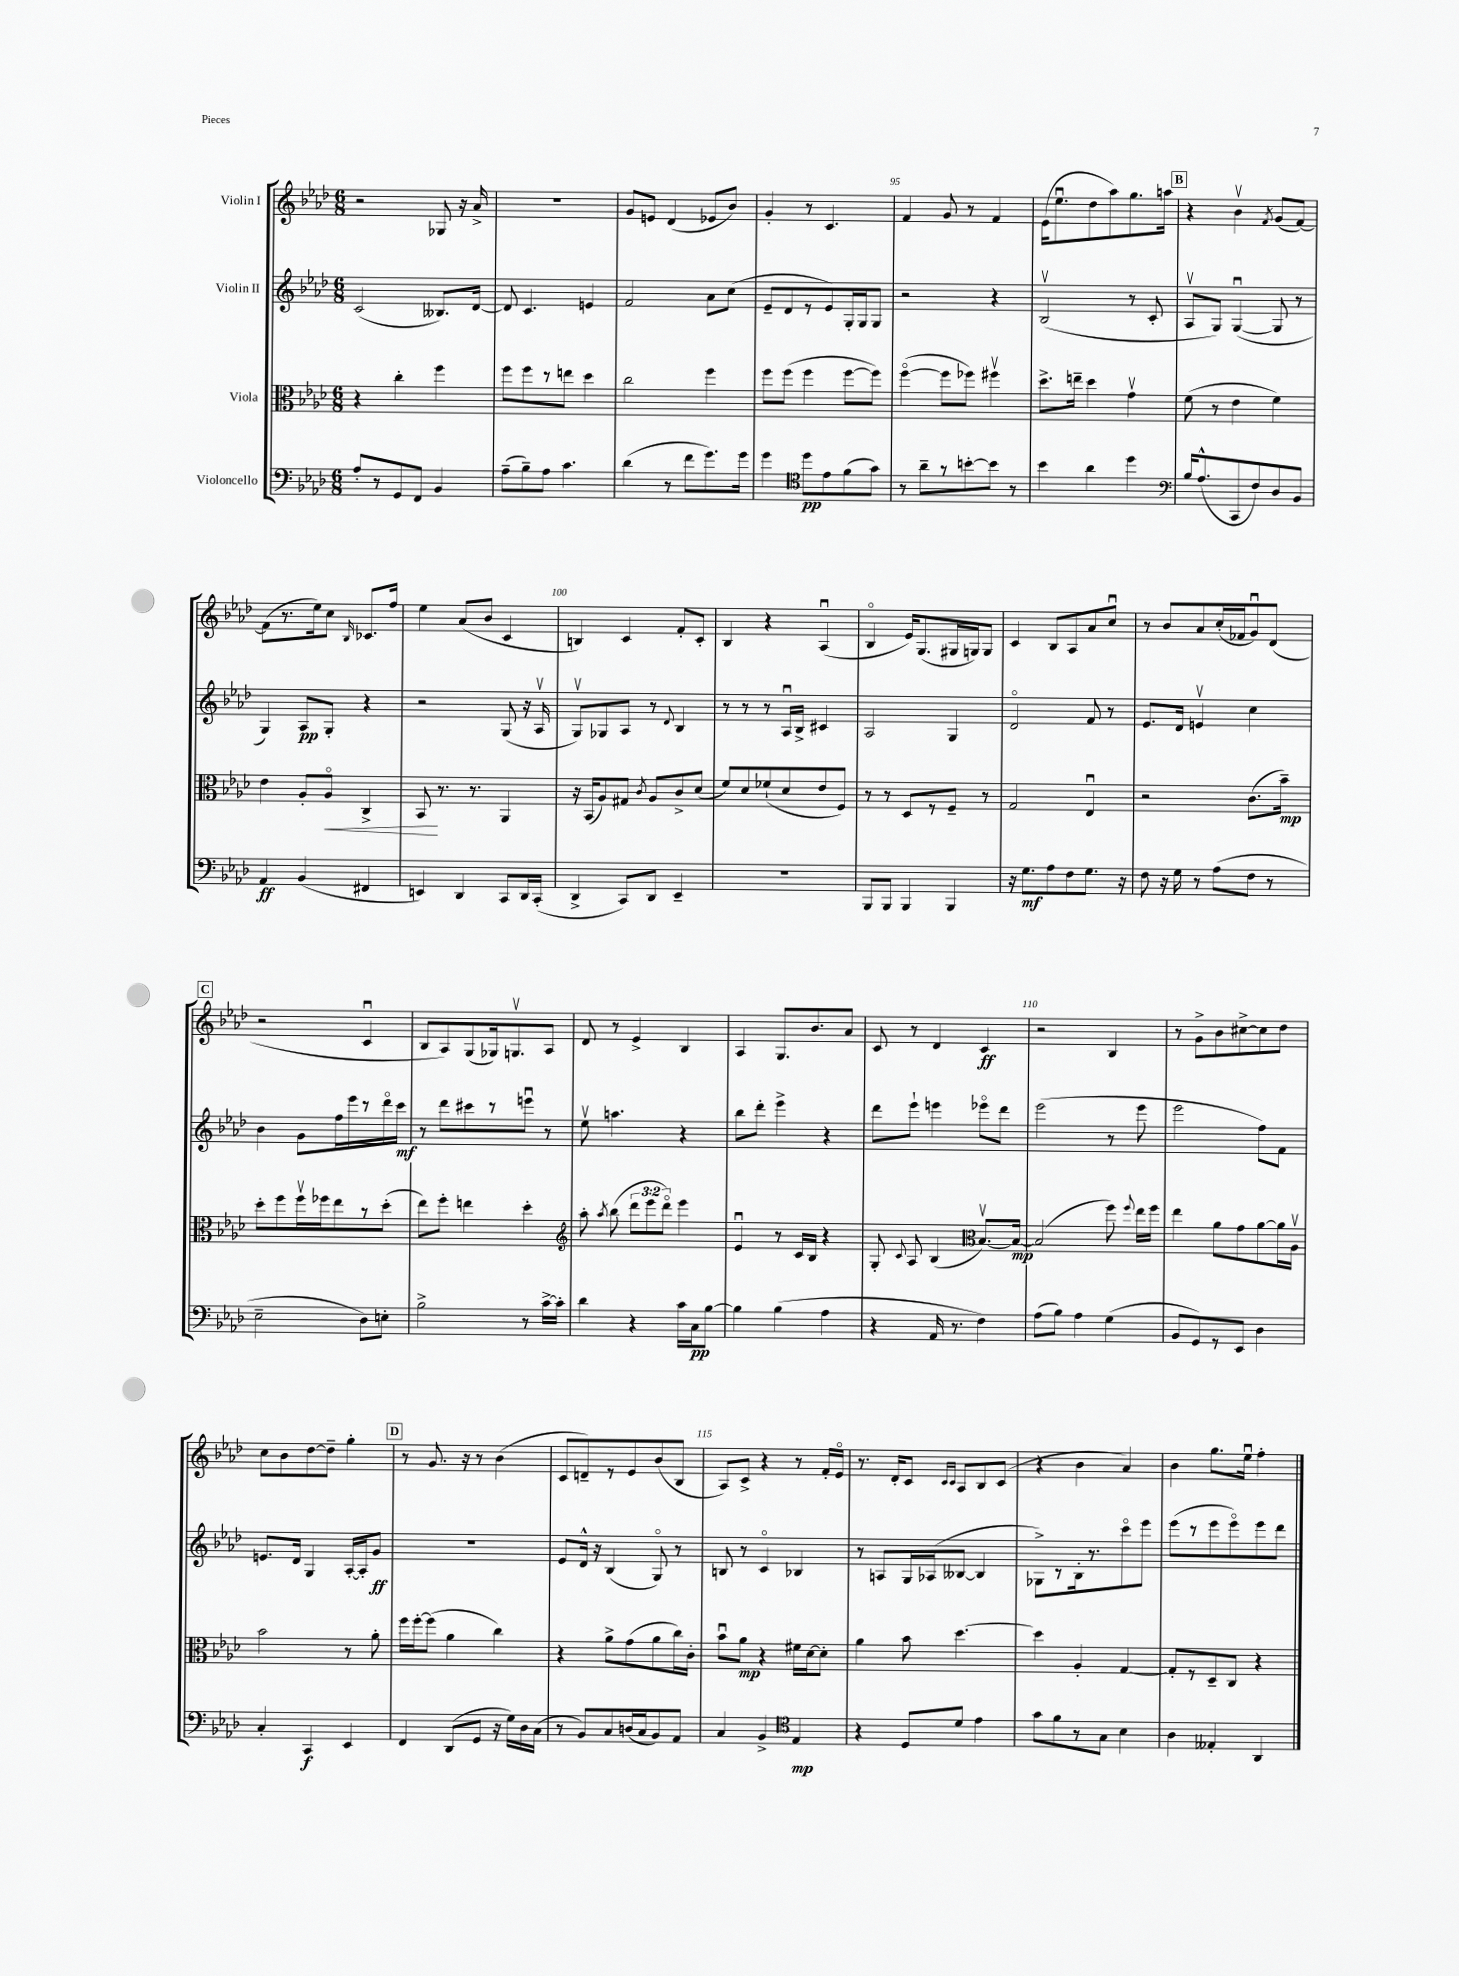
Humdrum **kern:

**kern	**dynam	**kern	**dynam	**kern	**dynam	**kern	**dynam
*part4	*part4	*part3	*part3	*part2	*part2	*part1	*part1
*staff4	*staff4	*staff3	*staff3	*staff2	*staff2	*staff1	*staff1
*I"Violoncello	*	*I"Viola	*	*I"Violin II	*	*I"Violin I	*
*clefF4	*	*clefC3	*	*clefG2	*	*clefG2	*
*k[b-e-a-d-]	*	*k[b-e-a-d-]	*	*k[b-e-a-d-]	*	*k[b-e-a-d-]	*
*M6/8	*	*M6/8	*	*M6/8	*	*M6/8	*
=91	=91	=91	=91	=91	=91	=91	=91
8A-'/L	.	4r	.	(2c/	.	2r	.
8r	.	.	.	.	.	.	.
8GG/	.	4cc'\	.	.	.	.	.
8FF/J	.	.	.	.	.	.	.
4BB-/	.	4ff\	.	8.B--X/L)	.	8G-X/	.
.	.	.	.	.	.	16r	.
.	.	.	.	[16d-/Jk	.	16a-^/	.
=92	=92	=92	=92	=92	=92	=92	=92
(8A-~\L	.	8ff\L	.	8d-/]	.	2.r	.
8B-~\)	.	8ff\	.	4.c/	.	.	.
8A-\J	.	8r	.	.	.	.	.
4.c\	.	8een\J	.	.	.	.	.
.	.	4dd-\	.	4en/	.	.	.
=93	=93	=93	=93	=93	=93	=93	=93
(4d-\	.	2cc\	.	2f/	.	8g/L	.
.	.	.	.	.	.	8en/J	.
8r	.	.	.	.	.	(4d-/	.
8f\L	.	.	.	.	.	.	.
8.g\)	.	4ff\	.	8a-\L	.	8e-X/L	.
.	.	.	.	(8cc\J	.	8b-/J)	.
16g\Jk	.	.	.	.	.	.	.
=94	=94	=94	=94	=94	=94	=94	=94
4g\	.	8ff\L	.	8e-~/L	.	4g'/	.
.	.	(8ff\J	.	8d-/	.	.	.
*clefC4	*	*	*	*	*	*	*
8dd-\L	pp	4ff\	.	8r	.	8r	.
8e-\	.	.	.	8e-/)	.	4.c/	.
(8f\	.	[8ff\L	.	16G'/L	.	.	.
.	.	.	.	16G/J	.	.	.
8g\J)	.	8ff\J])	.	8G/J	.	.	.
=95	=95	=95	=95	=95	=95	=95	=95
8r	.	([4ff\	.	2r	.	4f/	.
8a-~\L	.	.	.	.	.	.	.
8r	.	8ff\L]	.	.	.	8g/	.
[8bn'\	.	8ff-X\J)	.	.	.	8r	.
8b\J]	.	4ff#Xv\	.	4r	.	4f/	.
8r	.	.	.	.	.	.	.
=96	=96	=96	=96	=96	=96	=96	=96
4b-\	.	8.dd-^\L	.	(2B-v/	.	(16e-\KL	.
.	.	.	.	.	.	8.ee-u\	.
.	.	16een~\Jk	.	.	.	.	.
4a-\	.	4dd-\	.	.	.	8dd-\	.
.	.	.	.	.	.	8aa-\)	.
4dd-\	.	4gv\	.	8r	.	8.gg\	.
.	.	.	.	8c'/	.	.	.
.	.	.	.	.	.	16aan\Jk	.
!!LO:REH:place=s1:t=B
=97	=97	=97	=97	=97	=97	=97	=97
*clefF4	*	*	*	*	*	*	*
16B-/KL	.	(8f\	.	8A-v/L	.	4r	.
(8.A-^^/	.	.	.	.	.	.	.
.	.	8r	.	8G/J)	.	.	.
8CC/	.	4e-\	.	([4Gu/	.	4b-v\	.
8F/)	.	.	.	.	.	.	.
.	.	.	.	.	.	8qf/	.
8D-/	.	4f\)	.	8G/]	.	(8g/L	.
8BB-/J	.	.	.	8r	.	[8f/J)	.
!!LO:LB:g=z
=98	=98	=98	=98	=98	=98	=98	=98
4AA-/	ff	4e-\	.	4G/)	.	(8f\L]	.
.	.	.	.	.	.	8.r	.
(4BB-/	.	8A-'/L	.	8A-/L	pp	.	.
.	.	.	.	.	.	16ee-\k)	.
!	!	!	!LO:HP:b	!	!	!	!
.	.	8A-/J	<	8G'/J	.	8cc\J	.
.	.	.	.	.	.	16qqB-/	.
4FF#X/	.	4C^/	.	4r	.	8.c-X/L	.
.	.	.	.	.	.	16ff/Jk	.
=99	=99	=99	=99	=99	=99	=99	=99
4EEn/)	.	8BB-/	.	2r	.	4ee-\	.
.	.	8.r	[	.	.	.	.
4DD-/	.	.	.	.	.	(8a-/L	.
.	.	8.r	.	.	.	.	.
.	.	.	.	.	.	8b-/J	.
8CC/L	.	4AA-/	.	(8G/	.	4c/	.
16DD-/L	.	.	.	16r	.	.	.
(16CC'/JJ	.	.	.	16A-v/	.	.	.
=100	=100	=100	=100	=100	=100	=100	=100
4DD-^/	.	16r	.	8Gv/L)	.	4Bn/)	.
.	.	(16BB-/KL	.	.	.	.	.
.	.	8A-/)	.	8G-X/	.	.	.
8CC/L)	.	8G#X/J	.	8A-/J	.	4c/	.
.	.	8qc/	.	.	.	.	.
8DD-/J	.	8A-/L	.	8r	.	.	.
.	.	.	.	8qqd-/	.	.	.
4EE-~/	.	8c^/	.	4B-/	.	8f'/L	.
.	.	(8d-/J	.	.	.	8c'/J	.
=101	=101	=101	=101	=101	=101	=101	=101
2.r	.	8f/L)	.	8r	.	4B-/	.
.	.	8d-/	.	8r	.	.	.
.	.	(8f-X`/	.	8r	.	4r	.
.	.	8d-/	.	16A-u/LL	.	.	.
.	.	.	.	16B-^/JJ	.	.	.
.	.	8e-/	.	4c#X/	.	(4A-u/	.
.	.	8F/J)	.	.	.	.	.
=102	=102	=102	=102	=102	=102	=102	=102
8BBB-/L	.	8r	.	2A-/	.	4B-/	.
8BBB-/J	.	8r	.	.	.	.	.
4BBB-/	.	8D-/L	.	.	.	16e-/KL)	.
.	.	.	.	.	.	(8.G/	.
.	.	8r	.	.	.	.	.
4BBB-/	.	8F~/J	.	4G/	.	16G#X/L	.
.	.	.	.	.	.	16Gn/J)	.
.	.	8r	.	.	.	8G/J	.
=103	=103	=103	=103	=103	=103	=103	=103
16r	.	2G/	.	2d-/	.	4c/	.
8.G\L	mf	.	.	.	.	.	.
8A-\	.	.	.	.	.	8B-/L	.
8F\	.	.	.	.	.	8A-/	.
8.G\J	.	4E-u/	.	8f/	.	8a-/	.
.	.	.	.	8r	.	8ccu/J	.
16r	.	.	.	.	.	.	.
=104	=104	=104	=104	=104	=104	=104	=104
8F\	.	2r	.	8.e-/L	.	8r	.
16r	.	.	.	.	.	8b-/L	.
16G\	.	.	.	16d-/Jk	.	.	.
8r	.	.	.	4env/	.	8a-/	.
(8A-\L	.	.	.	.	.	(16cc'/L	.
.	.	.	.	.	.	16f-X/J	.
8F\J	.	(8.c\L	.	4cc\	.	8gu/)	.
8r	.	.	.	.	.	(8d-/J	.
.	.	16b-~\Jk)	mp	.	.	.	.
!!LO:LB:g=z
!!LO:REH:place=s1:t=C
=105	=105	=105	=105	=105	=105	=105	=105
2E-~\	.	8dd-'\L	.	4b-\	.	2r	.
.	.	8ff\	.	.	.	.	.
.	.	16ffv\L	.	8g\L	.	.	.
.	.	16ff-X\J	.	.	.	.	.
.	.	8ee-\	.	16ff\L	.	.	.
.	.	.	.	16eee-\	.	.	.
8D-\L)	.	8r	.	8r	.	4cu/	.
8En'\J	.	(8dd-'\J	.	16ddd-\	.	.	.
.	.	.	.	16ccc\JJ	mf	.	.
=106	=106	=106	=106	=106	=106	=106	=106
2B-^\	.	8ee-\L)	.	8r	.	8B-/L	.
.	.	8ff'\J	.	8ddd-\L	.	8A-/)	.
.	.	4een\	.	8ccc#X\	.	(8G/	.
.	.	.	.	8r	.	16G-X/k)	.
.	.	.	.	.	.	8.Gnv/	.
8r	.	4dd-'\	.	8eeenu\J	.	.	.
[16c^\LL	.	.	.	8r	.	8A-/J	.
16c'\JJ]	.	.	.	.	.	.	.
=107	=107	=107	=107	=107	=107	=107	=107
*	*	*clefG2	*	*	*	*	*
4d-\	.	8aa-'\	.	8ee-v\	.	8d-/	.
.	.	8qaa-/	.	.	.	.	.
.	.	(8bb-\	.	4.aan\	.	8r	.
4r	.	12ddd-\L	.	.	.	4e-^/	.
.	.	12eee-\	.	.	.	.	.
.	.	12ddd-\J)	.	.	.	.	.
16c\LL	.	4eee-\	.	4r	.	4B-/	.
16C\J	pp	.	.	.	.	.	.
[8B-\J	.	.	.	.	.	.	.
=108	=108	=108	=108	=108	=108	=108	=108
4B-\]	.	4e-u/	.	8bb-\L	.	4A-/	.
.	.	.	.	8ddd-'\J	.	.	.
(4B-\	.	8r	.	4eee-^\	.	8.G/L	.
.	.	16c/LL	.	.	.	.	.
.	.	16B-/JJ	.	.	.	8.b-/	.
4A-\	.	4r	.	4r	.	.	.
.	.	.	.	.	.	8a-/J	.
=109	=109	=109	=109	=109	=109	=109	=109
4r	.	8G'/	.	8ddd-\L	.	8c/	.
.	.	8qqc/	.	.	.	.	.
.	.	8A-/	.	8eee-`\J	.	8r	.
16AA-/	.	(4B-/	.	4eeen\	.	4d-/	.
8.r	.	.	.	.	.	.	.
*	*	*clefC3	*	*	*	*	*
4F\)	.	[8.B-v/L)	.	8eee-X\L	.	4c/	ff
.	.	.	.	8ddd-\J	.	.	.
.	.	16B-/Jk_	mp	.	.	.	.
=110	=110	=110	=110	=110	=110	=110	=110
(8A-\L	.	(2B-/]	.	(2eee-\	.	2r	.
8B-\J)	.	.	.	.	.	.	.
4A-\	.	.	.	.	.	.	.
(4G\	.	8ff\)	.	8r	.	4B-/	.
.	.	8qqff/	.	.	.	.	.
.	.	16ee-\LL	.	8eee-\	.	.	.
.	.	16ff\JJ	.	.	.	.	.
=111	=111	=111	=111	=111	=111	=111	=111
8BB-/L	.	4ee-\	.	2eee-\	.	8r	.
8GG/)	.	.	.	.	.	8g^\L	.
8r	.	8a-\L	.	.	.	8b-\	.
8EE-/J	.	8g\	.	.	.	[8cc#X^\	.
4D-\	.	[8a-\	.	8ff\L)	.	8cc#\]	.
.	.	16a-\L]	.	8f\J	.	8dd-\J	.
.	.	16A-v\JJ	.	.	.	.	.
!!LO:LB:g=z
=112	=112	=112	=112	=112	=112	=112	=112
4C'/	.	2b-\	.	8.en/L	.	8cc\L	.
.	.	.	.	.	.	8b-\	.
.	.	.	.	16d-/Jk	.	.	.
4CC/	f	.	.	4G/	.	[8dd-\	.
.	.	.	.	.	.	8dd-~\J]	.
4EE-/	.	8r	.	[16A-'/LL	.	4gg'\	.
.	.	.	.	16A-'/J]	.	.	.
.	.	8a-'\	.	8g/J	ff	.	.
!!LO:REH:place=s1:t=D
=113	=113	=113	=113	=113	=113	=113	=113
4FF/	.	16ff\LL	.	2.r	.	8r	.
.	.	[16ff'\J	.	.	.	.	.
.	.	(8ff\J]	.	.	.	8.g/	.
(8DD-/L	.	4a-\	.	.	.	.	.
.	.	.	.	.	.	16r	.
8GG/J	.	.	.	.	.	8r	.
16r	.	4cc\)	.	.	.	(4b-\	.
16G\LL)	.	.	.	.	.	.	.
16D-\	.	.	.	.	.	.	.
(16C\JJ	.	.	.	.	.	.	.
=114	=114	=114	=114	=114	=114	=114	=114
8r	.	4r	.	8e-/L	.	8c/L	.
8BB-/L)	.	.	.	16d-^^/Jk	.	8dn~/)	.
.	.	.	.	16r	.	.	.
8C/	.	8a-^\L	.	(4B-/	.	8r	.
(16Dn/L	.	(8g\	.	.	.	8e-/	.
16C/J	.	.	.	.	.	.	.
8BB-/)	.	8a-\	.	8G/)	.	(8b-/	.
8AA-/J	.	16cc\L)	.	8r	.	8B-/J	.
.	.	16c'\JJ	.	.	.	.	.
=115	=115	=115	=115	=115	=115	=115	=115
4C/	.	8b-u\L	.	8Bn/	.	8A-/L)	.
.	.	8a-\J	mp	8r	.	8c^/J	.
4BB-^/	.	4r	.	4c/	.	4r	.
*clefC4	*	*	*	*	*	*	*
4E-/	mp	16f#X\LL	.	4B-X/	.	8r	.
.	.	[16d-\J	.	.	.	.	.
.	.	8d-'\J]	.	.	.	16f'/LL	.
.	.	.	.	.	.	16e-/JJ	.
=116	=116	=116	=116	=116	=116	=116	=116
4r	.	4a-\	.	8r	.	8.r	.
.	.	.	.	8An/L	.	.	.
.	.	.	.	.	.	16d-'/KL	.
8D-/L	.	8b-\	.	16G/L	.	8c/J	.
.	.	.	.	(16A-X/J	.	.	.
.	.	.	.	.	.	16qqc/LL	.
.	.	.	.	.	.	16qqc/JJ	.
8d-/J	.	[4.dd-\	.	[8B--X/J	.	8A-/L	.
4e-\	.	.	.	4B--/]	.	8B-/	.
.	.	.	.	.	.	(8c/J	.
=117	=117	=117	=117	=117	=117	=117	=117
8g\L	.	4dd-\]	.	8G-X^\L)	.	4r	.
8f\	.	.	.	8r	.	.	.
8r	.	4A-'/	.	16B-'\k	.	4b-\	.
.	.	.	.	8.r	.	.	.
8G\J	.	.	.	.	.	.	.
4B-\	.	[4G/	.	8ccc\	.	4a-/)	.
.	.	.	.	8eee-\J	.	.	.
=118	=118	=118	=118	=118	=118	=118	=118
4A-\	.	8G'/L]	.	(8eee-\L	.	4b-\	.
.	.	8r	.	8r	.	.	.
4E--X'/	.	8D-~/	.	8eee-\	.	8.gg\L	.
.	.	8C/J	.	8eee-\)	.	.	.
.	.	.	.	.	.	16ee-u\Jk	.
4AA-/	.	4r	.	8eee-\	.	4ff'\	.
.	.	.	.	8ddd-\J	.	.	.
==	==	==	==	==	==	==	==
*-	*-	*-	*-	*-	*-	*-	*-
